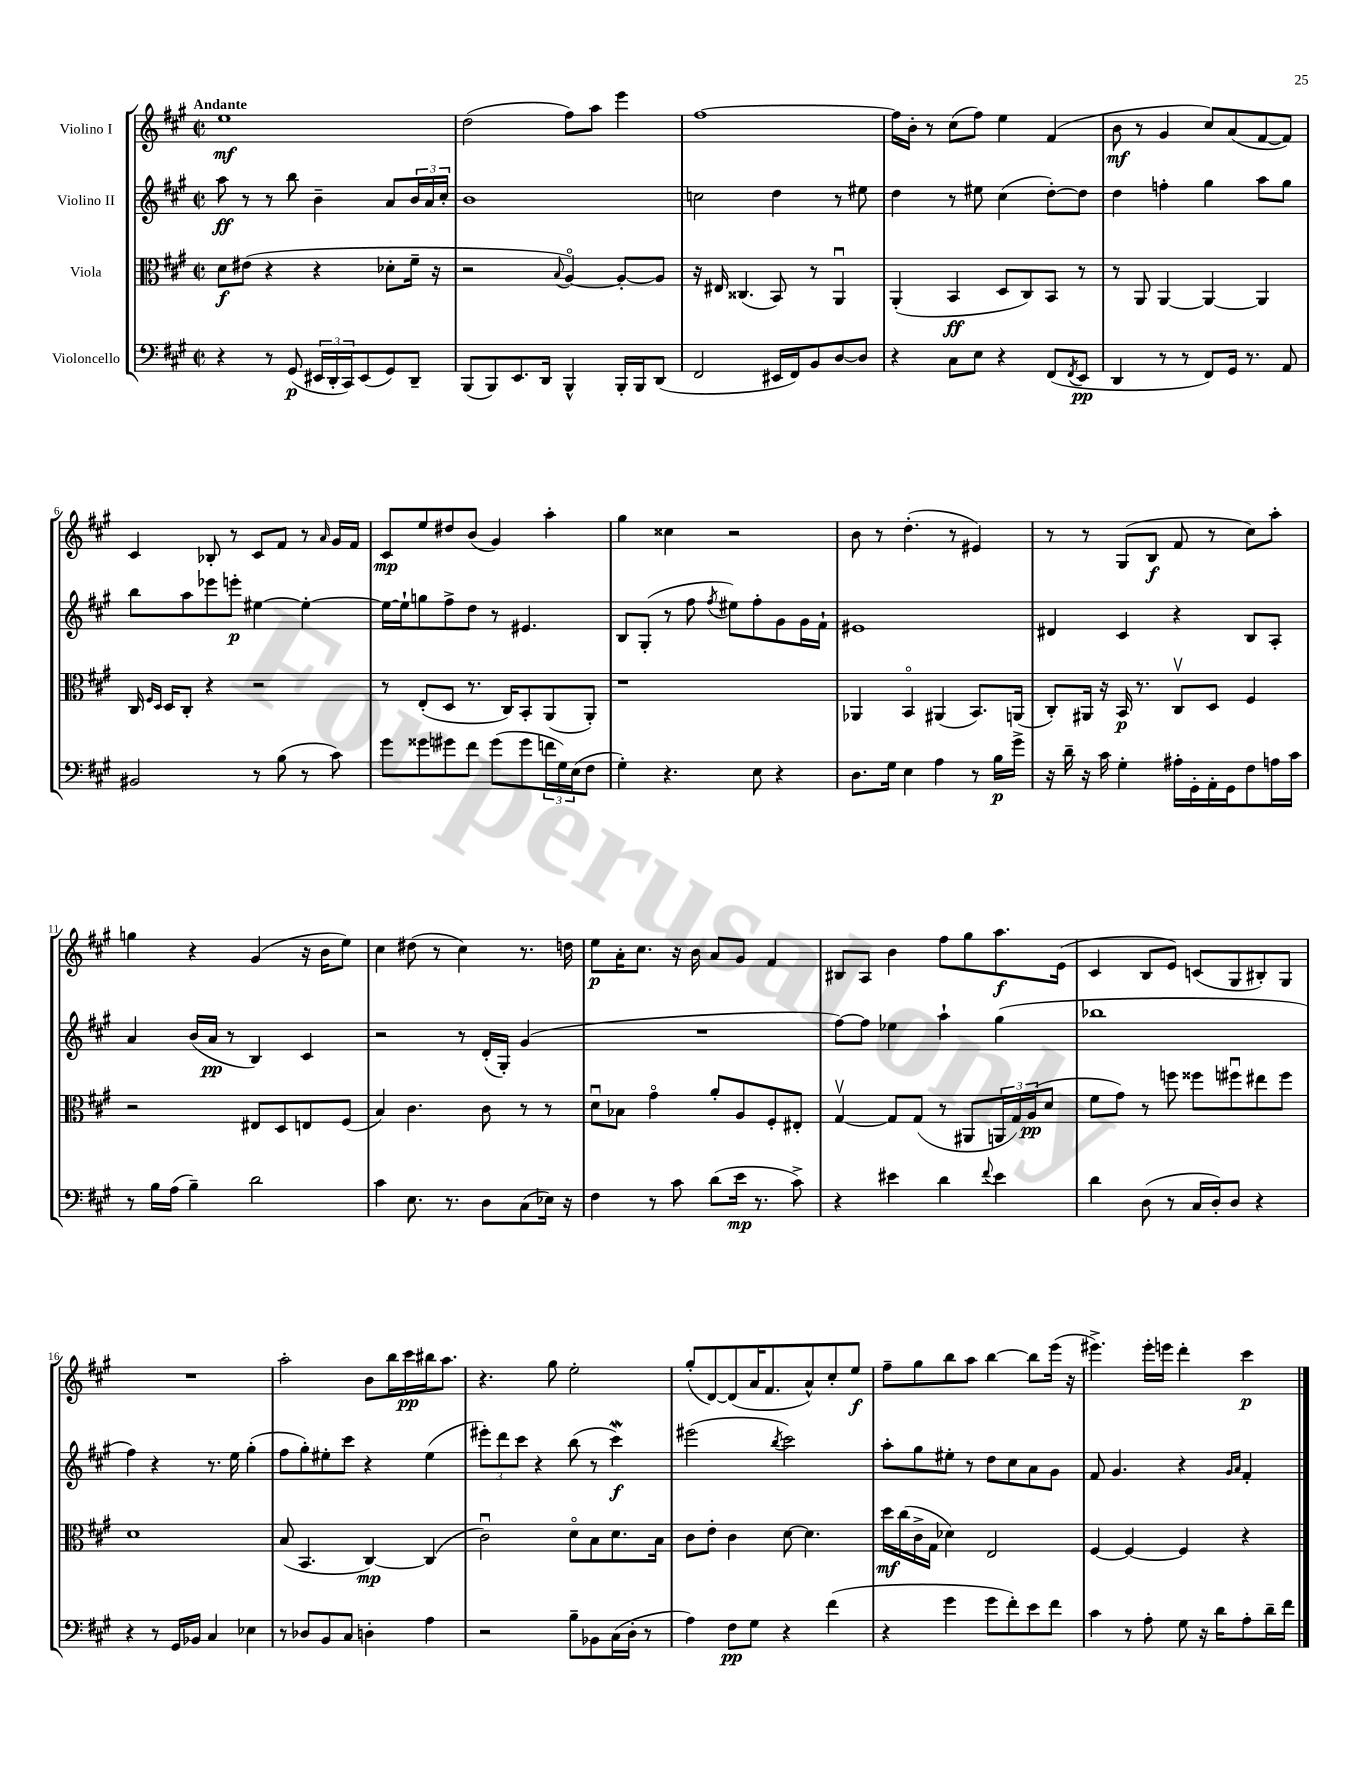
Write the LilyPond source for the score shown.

<<
\new StaffGroup <<
\new Staff = "s0" \with { instrumentName = "Violino I" } {
    \clef treble \key a \major \defaultTimeSignature \time 2/2 \tempo "Andante"
    e''1\mf |
    d''2( fis''8) a''8 e'''4 |
    fis''1~ |
    fis''16 b'16-. r8 cis''8( fis''8) e''4 fis'4( |
    b'8\mf r8 gis'4 cis''8) a'8( fis'8~ fis'8) |
    cis'4 bes8-. r8 cis'8 fis'8 r8 \grace { a'16 } gis'16 fis'16 |
    cis'8\mp e''8 dis''8 b'8( gis'4) a''4-. |
    gis''4 cisis''4 r2 |
    b'8 r8 d''4.-.( r8 eis'4) |
    r8 r8 gis8( b8\f fis'8 r8 cis''8) a''8-. |
    g''4 r4 gis'4( r16 b'16 e''8) |
    cis''4 dis''8( r8 cis''4) r8. d''16 |
    e''8\p a'16-. cis''8. r16 b'16 a'8 gis'8 fis'4 |
    bis8 a8 b'4 fis''8 gis''8 a''8.\f e'16( |
    cis'4 b8 e'8) c'8( gis8 bis8-.) gis8 |
    R1 |
    a''2-. b'8 b''16 cis'''16\pp bis''16 a''8. |
    r4. gis''8 e''2-. |
    gis''8-.( d'8~) d'8( a'16 fis'8. a'8-^) cis''8-. e''8\f |
    fis''8-- gis''8 b''8 a''8 b''4~ b''8 e'''16( r16 |
    eis'''4.->) eis'''16-. e'''16 d'''4-. cis'''4\p \bar "|." |
}
\new Staff = "s1" \with { instrumentName = "Violino II" } {
    \clef treble \key a \major \defaultTimeSignature \time 2/2
    a''8\ff r8 r8 b''8 b'4-- a'8 \tuplet 3/2 { b'16 a'16 cis''16-. } |
    b'1 |
    c''2 d''4 r8 eis''8 |
    d''4 r8 eis''8 cis''4( d''8~-.) d''8 |
    d''4 f''4-. gis''4 a''8 gis''8 |
    b''8 a''8 ees'''8 e'''8-.\p eis''4~ eis''4~-. |
    eis''16~ eis''16-! g''8 fis''8-> d''8 r8 eis'4. |
    b8 gis8-.( r8 fis''8 \acciaccatura { fis''8 } eis''8) fis''8-. gis'8 gis'16 fis'16-! |
    eis'1 |
    dis'4 cis'4 r4 b8 a8-. |
    a'4 b'16( a'16\pp r8 b4) cis'4 |
    r2 r8 d'16-.( gis16-.) gis'4( |
    R1 |
    fis''8~) fis''8 ees''4 a''4-! gis''4( |
    bes''1 |
    fis''4) r4 r8. e''16 gis''4-.( |
    fis''8 gis''8-.) eis''8-. cis'''8 r4 eis''4( |
    \tuplet 3/2 { eis'''8-.) d'''8 cis'''8 } r4 b''8( r8 cis'''4\mordent\f) |
    eis'''2( \acciaccatura { b''8 } cis'''2) |
    a''8-. gis''8 eis''8-. r8 d''8 cis''8 a'8 gis'8 |
    fis'8 gis'4. r4 \grace { gis'16 a'16 } fis'4-. \bar "|." |
}
\new Staff = "s2" \with { instrumentName = "Viola" } {
    \clef alto \key a \major \defaultTimeSignature \time 2/2
    d'8\f eis'8( r4 r4 des'8-. fis'16-- r16 |
    r2 \appoggiatura { b8 } a4~\flageolet) a8~-. a8 |
    r16 eis16 cisis4.( b,8) r8 a,4\downbow |
    a,4-.( b,4\ff d8 cis8) b,8 r8 |
    r8 a,8 a,4~ a,4~ a,4 |
    cis16 \grace { fis16 d16 } d16 cis8-. r4 r2 |
    r8 e8-.( d8 r8. cis16) b,8-. a,8( a,8-.) |
    r1 |
    aes,4 b,4\flageolet ais,4( b,8.) a,16( |
    cis8-.) ais,16 r16 b,16\p r8. cis8\upbow d8 fis4 |
    r2 eis8 d8 e8 fis8( |
    b4) cis'4. cis'8 r8 r8 |
    d'8\downbow bes8 gis'4\flageolet a'8-. a8 fis8-. eis8-. |
    gis4~\upbow gis8 gis8( r8 ais,8 \tuplet 3/2 { a,16 gis16) a16\pp( } d'8 |
    fis'8 gis'8) r8 f''8 fisis''8 fis''8\downbow eis''8 fis''8 |
    d'1 |
    b8( b,4. cis4~\mp) cis4( |
    cis'2\downbow) d'8\flageolet b8 d'8. b16 |
    cis'8 e'8-. cis'4 d'8~ d'4. |
    d''16\mf cis''16( cis'16-> gis16 des'4) e2 |
    fis4~ fis4~ fis4 r4 \bar "|." |
}
\new Staff = "s3" \with { instrumentName = "Violoncello" } {
    \clef bass \key a \major \defaultTimeSignature \time 2/2
    r4 r8 gis,8\p( \tuplet 3/2 { eis,16 d,16-. cis,16) } eis,8( gis,8) d,8-- |
    b,,8( b,,8) e,8. d,16 b,,4-^ b,,16-. b,,16 d,8( |
    fis,2 eis,16 fis,16) b,8 d8~ d8 |
    r4 cis8 e8 r4 fis,8( \acciaccatura { fis,8 } e,8\pp |
    d,4 r8 r8 fis,8) gis,16 r8. a,8 |
    bis,2 r8 b8( r8 cis'8) |
    gis'8 gisis'8 gis'8 fis'8 gis'8( gis'8 \tuplet 3/2 { f'16 gis16) e16( } fis8 |
    gis4-.) r4. e8 r4 |
    d8. gis16 e4 a4 r8 b16\p gis'16-> |
    r16 d'16-- r16 cis'16 gis4-. ais16-. gis,16-. a,16-. gis,16 fis8 a16 cis'16 |
    r8 b16 a16( b4--) d'2 |
    cis'4 e8. r8. d8 cis8( ees16) r16 |
    fis4 r8 cis'8 d'8( e'16\mp r8. cis'8->) |
    r4 eis'4 d'4 \appoggiatura { fis'8 } eis'4 |
    d'4 d8( r8 cis16 d16-.) d8 r4 |
    r4 r8 gis,16 bes,16 cis4 ees4 |
    r8 des8 b,8 cis8 d4-. a4 |
    r2 b8-- bes,8 cis16( d16-. r8 |
    a4) fis8\pp gis8 r4 fis'4( |
    r4 gis'4 gis'8 fis'8-.) e'8 fis'8 |
    cis'4 r8 a8-. gis8 r16 d'16 a8-. d'16-- fis'16 \bar "|." |
}
>>
>>
